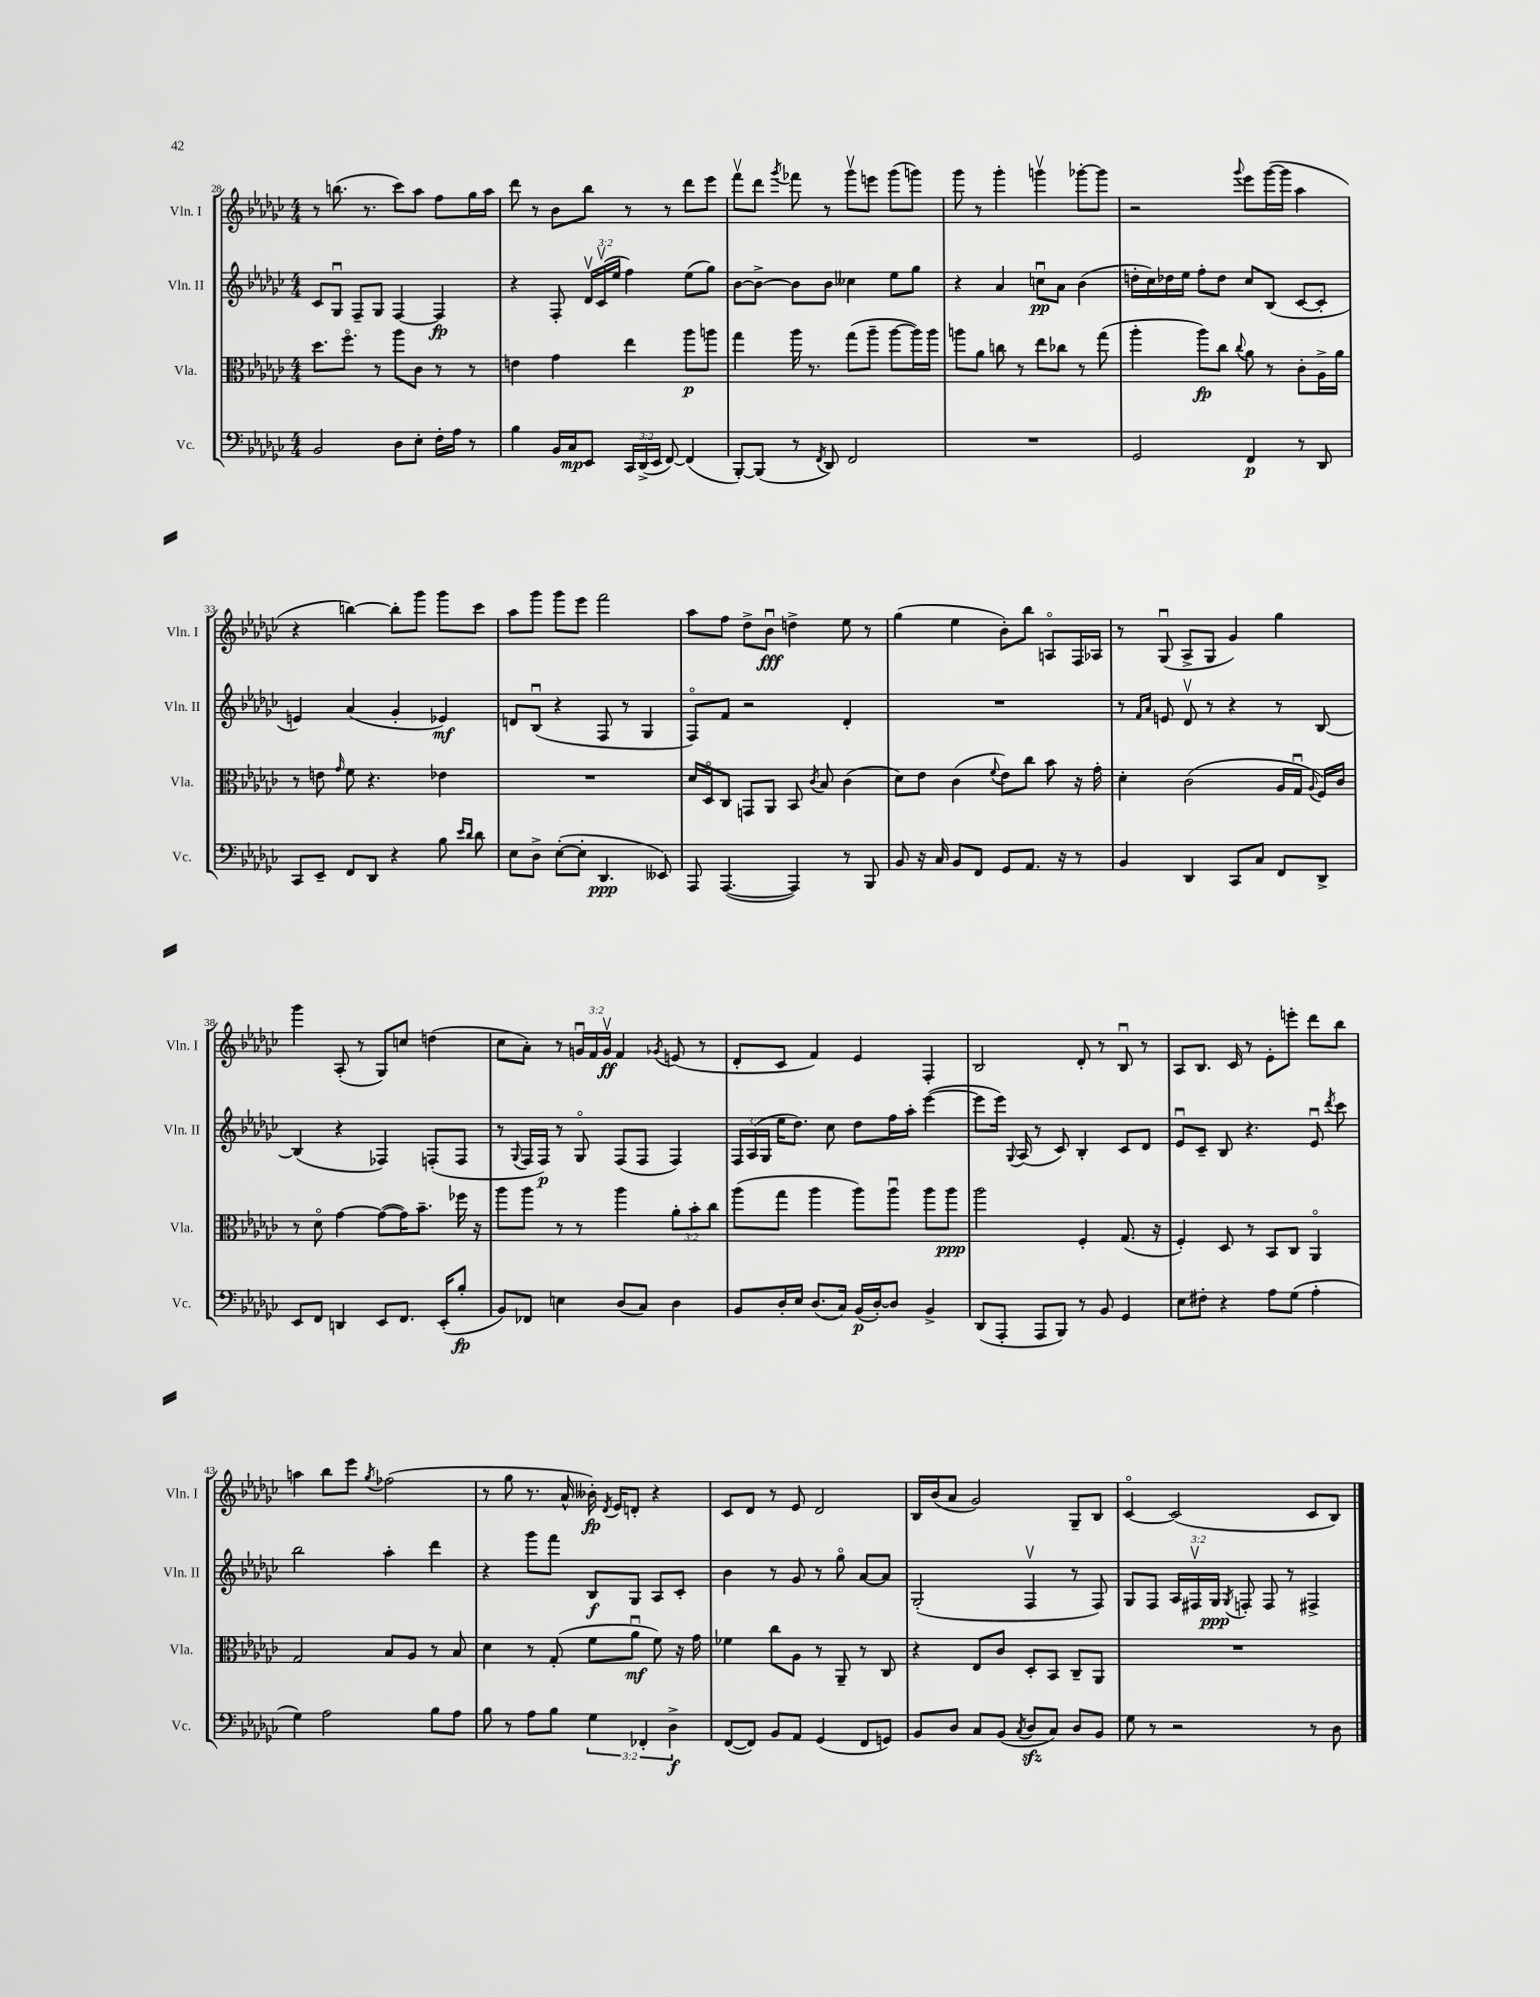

**kern	**dynam	**kern	**dynam	**kern	**dynam	**kern	**dynam
*part4	*part4	*part3	*part3	*part2	*part2	*part1	*part1
*staff4	*staff4	*staff3	*staff3	*staff2	*staff2	*staff1	*staff1
*I"Vc.	*	*I"Vla.	*	*I"Vln. II	*	*I"Vln. I	*
*I'Vc.	*	*I'Vla.	*	*I'Vln. II	*	*I'Vln. I	*
*clefF4	*	*clefC3	*	*clefG2	*	*clefG2	*
*k[b-e-a-d-g-c-]	*	*k[b-e-a-d-g-c-]	*	*k[b-e-a-d-g-c-]	*	*k[b-e-a-d-g-c-]	*
*M4/4	*	*M4/4	*	*M4/4	*	*M4/4	*
=28	=28	=28	=28	=28	=28	=28	=28
2BB-/	.	8.dd-\L	.	8c-/L	.	8r	.
.	.	.	.	8G-u/J	.	(8.bbn\	.
.	.	8.ff\J	.	.	.	.	.
.	.	.	.	8F~/L	.	.	.
.	.	.	.	.	.	8.r	.
.	.	8r	.	8G-/J	.	.	.
8D-\L	.	8aa-\L	.	[4F/	.	8ccc-\L)	.
8E-'\J	.	8c-\J	.	.	.	8aa-\J	.
16F'\LL	.	8r	.	4F/]	fp	8ff\L	.
16A-\JJ	.	.	.	.	.	.	.
8r	.	8r	.	.	.	16gg-\L	.
.	.	.	.	.	.	16aa-\JJ	.
=29	=29	=29	=29	=29	=29	=29	=29
4B-\	.	4en\	.	4r	.	8ddd-\	.
.	.	.	.	.	.	8r	.
16BB-/LL	.	4g-\	.	8F'/	.	8b-\L	.
16C-/J	mp	.	.	.	.	.	.
8EE-/J	.	.	.	24d-v/LL	.	8bb-\J	.
.	.	.	.	(24c-v/	.	.	.
.	.	.	.	24ee-/JJ	.	.	.
24CC-/LL	.	4ee-\	.	4ff\)	.	8r	.
(24DD-^/	.	.	.	.	.	.	.
24EE-/JJ	.	.	.	.	.	.	.
[8FF/)	.	.	.	.	.	8r	.
(4FF/]	.	8aa-\L	p	(8ee-\L	.	8ddd-\L	.
.	.	8aan\J	.	8gg-\J)	.	8eee-\J	.
=30	=30	=30	=30	=30	=30	=30	=30
[8BBB-'/L)	.	4gg-\	.	[8b-\L	.	8fffv\L	.
(8BBB-/J]	.	.	.	8b-^\J_	.	8ddd-\J	.
.	.	.	.	.	.	8qggg-/	.
8r	.	16aa-\	.	8b-\L]	.	8fff-X\	.
.	.	8.r	.	.	.	.	.
8qFF/	.	.	.	.	.	.	.
8DD-/)	.	.	.	8b-\J	.	8r	.
2FF/	.	(8gg-\L	.	4cc--X\	.	8ggg-v\L	.
.	.	8aa-~\J	.	.	.	8eeen\J	.
.	.	[8aa-\L	.	8ee-\L	.	(8ggg-\L	.
.	.	16aa-\L])	.	8gg-\J	.	8gggn\J)	.
.	.	16aa-\JJ	.	.	.	.	.
=31	=31	=31	=31	=31	=31	=31	=31
1r	.	8aan\L	.	4r	.	8ggg-\	.
.	.	8a-\J	.	.	.	8r	.
.	.	8ccn\	.	4a-/	.	4ggg-'\	.
.	.	8r	.	.	.	.	.
.	.	8ee-\L	.	8ccnu\L	pp	4gggnv\	.
.	.	8cc-X\J	.	8a-\J	.	.	.
.	.	8r	.	(4b-\	.	[8ggg-X'\L	.
.	.	(8gg-\	.	.	.	8ggg-\J]	.
=32	=32	=32	=32	=32	=32	=32	=32
2GG-/	.	4aa-'\	.	16ddn'\LL	.	2r	.
.	.	.	.	16cc-\)	.	.	.
.	.	.	.	16dd-X\	.	.	.
.	.	.	.	16ee-\JJ	.	.	.
.	.	8aa-\L)	fp	8ff'\L	.	.	.
.	.	8cc-\J	.	8dd-\J	.	.	.
.	.	8qqcc-/	.	.	.	8qqggg-/	.
4FF/	p	8a-\	.	8cc-/L	.	8eee-\L	.
.	.	8r	.	(8B-/J	.	([16ggg-\L	.
.	.	.	.	.	.	16ggg-\JJ]	.
8r	.	8c-'\L	.	[8c-/L	.	4aa-\	.
8DD-/	.	16A-^\L	.	8c-'/J]	.	.	.
.	.	16a-\JJ	.	.	.	.	.
!!LO:LB:g=z
=33	=33	=33	=33	=33	=33	=33	=33
8CC-/L	.	8r	.	4en/)	.	4r	.
8EE-~/J	.	8en\	.	.	.	.	.
.	.	16qqg-/	.	.	.	.	.
8FF/L	.	8f\	.	(4a-/	.	[4bbn\)	.
8DD-/J	.	4.r	.	.	.	.	.
4r	.	.	.	4g-'/	.	8bb'\L]	.
.	.	.	.	.	.	8ggg-\J	.
8B-\	.	4e-X\	.	4e-X/)	mf	8ggg-\L	.
16qqe-/LL	.	.	.	.	.	.	.
16qqd-/JJ	.	.	.	.	.	.	.
8d-\	.	.	.	.	.	8ccc-\J	.
=34	=34	=34	=34	=34	=34	=34	=34
8E-\L	.	1r	.	8dn/L	.	8aa-\L	.
8D-^\J	.	.	.	(8B-u/J	.	8ggg-\J	.
([8E-'\L	.	.	.	4r	.	8ggg-\L	.
8E-'\J]	.	.	.	.	.	8eee-\J	.
4.DD-/	ppp	.	.	8F/	.	2fff\	.
.	.	.	.	8r	.	.	.
.	.	.	.	4G-/	.	.	.
8EE--X/)	.	.	.	.	.	.	.
=35	=35	=35	=35	=35	=35	=35	=35
8AAA-/	.	16d-/LL	.	8F/L)	.	8aa-\L	.
.	.	16D-/J	.	.	.	.	.
([4.AAA-/	.	8C-/J	.	8f/J	.	8ff\J	.
.	.	8GGn/L	.	2r	.	8dd-^\L	.
.	.	8AA-/J	.	.	.	8b-u\J	fff
4AAA-/])	.	8BB-/	.	.	.	4ddn^\	.
.	.	8qc-/	.	.	.	.	.
.	.	8B-/	.	.	.	.	.
8r	.	(4c-\	.	4d-'/	.	8ee-\	.
8BBB-/	.	.	.	.	.	8r	.
=36	=36	=36	=36	=36	=36	=36	=36
8BB-/	.	8d-\L)	.	1r	.	(4gg-\	.
16r	.	8e-\J	.	.	.	.	.
16C-/	.	.	.	.	.	.	.
8BB-/L	.	(4c-\	.	.	.	4ee-\	.
8FF/J	.	.	.	.	.	.	.
.	.	8qqf/	.	.	.	.	.
8GG-/L	.	8e-\L)	.	.	.	8b-'\L)	.
8.AA-/J	.	8cc-\J	.	.	.	8bb-\J	.
.	.	8b-\	.	.	.	8An/L	.
16r	.	.	.	.	.	.	.
8r	.	16r	.	.	.	16F/L	.
.	.	16g-'\	.	.	.	16A-X/JJ	.
=37	=37	=37	=37	=37	=37	=37	=37
4BB-/	.	4d-'\	.	8r	.	8r	.
.	.	.	.	16qqf/LL	.	.	.
.	.	.	.	16qqa-/JJ	.	.	.
.	.	.	.	8en/	.	(8G-u/	.
4DD-/	.	(2c-\	.	8d-v/	.	8A-^/L	.
.	.	.	.	8r	.	8G-/J	.
8CC-/L	.	.	.	4r	.	4g-/)	.
8C-/J	.	.	.	.	.	.	.
8FF/L	.	16A-/LL	.	8r	.	4gg-\	.
.	.	16G-u/JJ	.	.	.	.	.
.	.	8qqA-/	.	.	.	.	.
8DD-^/J	.	16F/LL)	.	[8B-/	.	.	.
.	.	16c-/JJ	.	.	.	.	.
!!LO:LB:g=z
=38	=38	=38	=38	=38	=38	=38	=38
8EE-/L	.	8r	.	(4B-/]	.	4ggg-\	.
8FF/J	.	8d-\	.	.	.	.	.
4DDn/	.	[4g-\	.	4r	.	(8A-'/	.
.	.	.	.	.	.	8r	.
8EE-/L	.	(8g-\L_	.	4F-X/)	.	8G-/L)	.
8.FF/J	.	16g-\K])	.	.	.	8ccn/J	.
.	.	8.b-~\J	.	.	.	.	.
.	.	.	.	(8Fn'/L	.	(4ddn\	.
(16EE-'/KL	.	.	.	.	.	.	.
8B-'/J	fp	16ff-X\	.	8F/J	.	.	.
.	.	16r	.	.	.	.	.
=39	=39	=39	=39	=39	=39	=39	=39
8BB-/L)	.	8aa-\L	.	8r	.	8cc-\L	.
.	.	.	.	8qqG-/	.	.	.
8FF-X/J	.	8aa-\J	.	16F/LL	.	8a-'\J)	.
.	.	.	.	16F/JJ)	p	.	.
4En\	.	8r	.	8r	.	8r	.
.	.	8r	.	8G-/	.	24gnu/LL	.
.	.	.	.	.	.	24f/	.
.	.	.	.	.	.	24gv/JJ	ff
(8D-/L	.	4aa-\	.	(8F/L	.	4f/	.
8C-/J)	.	.	.	8F/J	.	.	.
.	.	.	.	.	.	8qg-X/	.
4D-\	.	12a-'\L	.	4F/)	.	(8en/	.
.	.	12b-'\	.	.	.	.	.
.	.	.	.	.	.	8r	.
.	.	12cc-\J	.	.	.	.	.
=40	=40	=40	=40	=40	=40	=40	=40
8BB-/L	.	(8aa-\L	.	24F/LL	.	8d-'/L	.
.	.	.	.	(24A-/	.	.	.
.	.	.	.	24G-/JJ	.	.	.
16D-'/L	.	8gg-\J	.	16ee-\KL	.	8c-/J	.
16E-/JJ	.	.	.	8.dd-\J)	.	.	.
(8.D-/L	.	4aa-\	.	.	.	4f/)	.
.	.	.	.	8cc-\	.	.	.
16C-/Jk)	.	.	.	.	.	.	.
(16BB-/LL	p	8aa-\L)	.	8dd-\L	.	4e-/	.
[16D-'/J)	.	.	.	.	.	.	.
8D-/J]	.	8aa-u\J	.	16ff\L	.	.	.
.	.	.	.	16aa-'\JJ	.	.	.
4BB-^/	.	8aa-\L	.	([4eee-\	.	4F'/	.
.	.	8aa-\J	ppp	.	.	.	.
=41	=41	=41	=41	=41	=41	=41	=41
(8DD-/L	.	2aa-\	.	8eee-\L]	.	2B-/	.
8AAA-'/J	.	.	.	16eee-\Jk)	.	.	.
.	.	.	.	8qqG-/	.	.	.
.	.	.	.	(16A-/	.	.	.
8AAA-/L	.	.	.	8r	.	.	.
8BBB-/J)	.	.	.	8c-/)	.	.	.
8r	.	4F'/	.	4B-'/	.	8d-'/	.
8BB-/	.	.	.	.	.	8r	.
4GG-/	.	(8.G-/	.	8c-/L	.	8B-u/	.
.	.	.	.	8d-/J	.	8r	.
.	.	16r	.	.	.	.	.
=42	=42	=42	=42	=42	=42	=42	=42
8E-\L	.	4F'/)	.	8e-u/L	.	8A-/L	.
8F#X'\J	.	.	.	8c-~/J	.	8.B-/J	.
4r	.	8D-/	.	8B-/	.	.	.
.	.	.	.	.	.	16c-/	.
.	.	8r	.	4.r	.	8r	.
8A-\L	.	8BB-/L	.	.	.	8e-'\L	.
(8G-\J	.	8C-/J	.	.	.	8eeen'\J	.
4A-'\	.	4AA-/	.	8e-u/	.	8ddd-\L	.
.	.	.	.	8qddd-/	.	.	.
.	.	.	.	8ccc-\	.	8bb-\J	.
!!LO:LB:g=z
=43	=43	=43	=43	=43	=43	=43	=43
4G-\)	.	2G-/	.	2bb-\	.	4aan\	.
2A-\	.	.	.	.	.	8bb-\L	.
.	.	.	.	.	.	8eee-\J	.
.	.	.	.	.	.	8qgg-/	.
.	.	8B-/L	.	4aa-'\	.	(2ff-X\	.
.	.	8A-/J	.	.	.	.	.
8B-\L	.	8r	.	4ddd-\	.	.	.
8A-\J	.	8B-/	.	.	.	.	.
=44	=44	=44	=44	=44	=44	=44	=44
8B-\	.	4d-\	.	4r	.	8r	.
8r	.	.	.	.	.	8gg-\	.
8A-\L	.	8r	.	8ggg-\L	.	8.r	.
8B-\J	.	(8G-'/	.	8fff\J	.	.	.
.	.	.	.	.	.	16a-^^/	.
6G-\	.	8f\L	.	8B-/L	f	16b--X'\)	fp
.	.	.	.	.	.	8qd-/	.
.	.	.	.	.	.	16e-/KL	.
.	.	8a-u\J	mf	8G-/J	.	8dn'/J	.
6FF-X'/	.	.	.	.	.	.	.
.	.	8f\)	.	8A-/L	.	4r	.
6D-^\	f	.	.	.	.	.	.
.	.	16r	.	8c-'/J	.	.	.
.	.	16g-\	.	.	.	.	.
=45	=45	=45	=45	=45	=45	=45	=45
([8FF/L	.	4f-X\	.	4b-\	.	8c-/L	.
8FF/J])	.	.	.	.	.	8d-/J	.
8BB-/L	.	8cc-\L	.	8r	.	8r	.
8AA-/J	.	8A-\J	.	8g-/	.	8e-/	.
(4GG-/	.	8r	.	8r	.	2d-/	.
.	.	8AA-~/	.	8gg-\	.	.	.
8FF/L	.	8r	.	[8a-/L	.	.	.
8GGn/J)	.	8C-/	.	8a-/J]	.	.	.
=46	=46	=46	=46	=46	=46	=46	=46
8BB-/L	.	4r	.	(2G-'/	.	16B-/LL	.
.	.	.	.	.	.	(16b-/J	.
8D-/J	.	.	.	.	.	8a-/J	.
8C-/L	.	8E-/L	.	.	.	2g-/)	.
(8BB-/J	.	8c-/J	.	.	.	.	.
8qC-/	.	.	.	.	.	.	.
8D-zz/L	.	8D-'/L	.	4Fv/	.	.	.
8C-/J)	.	8BB-/J	.	.	.	.	.
8D-/L	.	8C-~/L	.	8r	.	8G-~/L	.
8BB-/J	.	8AA-/J	.	8F/)	.	8B-/J	.
=47	=47	=47	=47	=47	=47	=47	=47
8G-\	.	1r	.	8G-/L	.	[4c-/	.
8r	.	.	.	8F/J	.	.	.
2r	.	.	.	24A-/LL	.	(2c-/]	.
.	.	.	.	24F#Xv/	.	.	.
.	.	.	.	24G-/JJ	ppp	.	.
.	.	.	.	8qG-/	.	.	.
.	.	.	.	8Fn'/	.	.	.
.	.	.	.	8F/	.	.	.
.	.	.	.	8r	.	.	.
8r	.	.	.	4F#X^/	.	8c-/L	.
8D-\	.	.	.	.	.	8B-/J)	.
==	==	==	==	==	==	==	==
*-	*-	*-	*-	*-	*-	*-	*-
